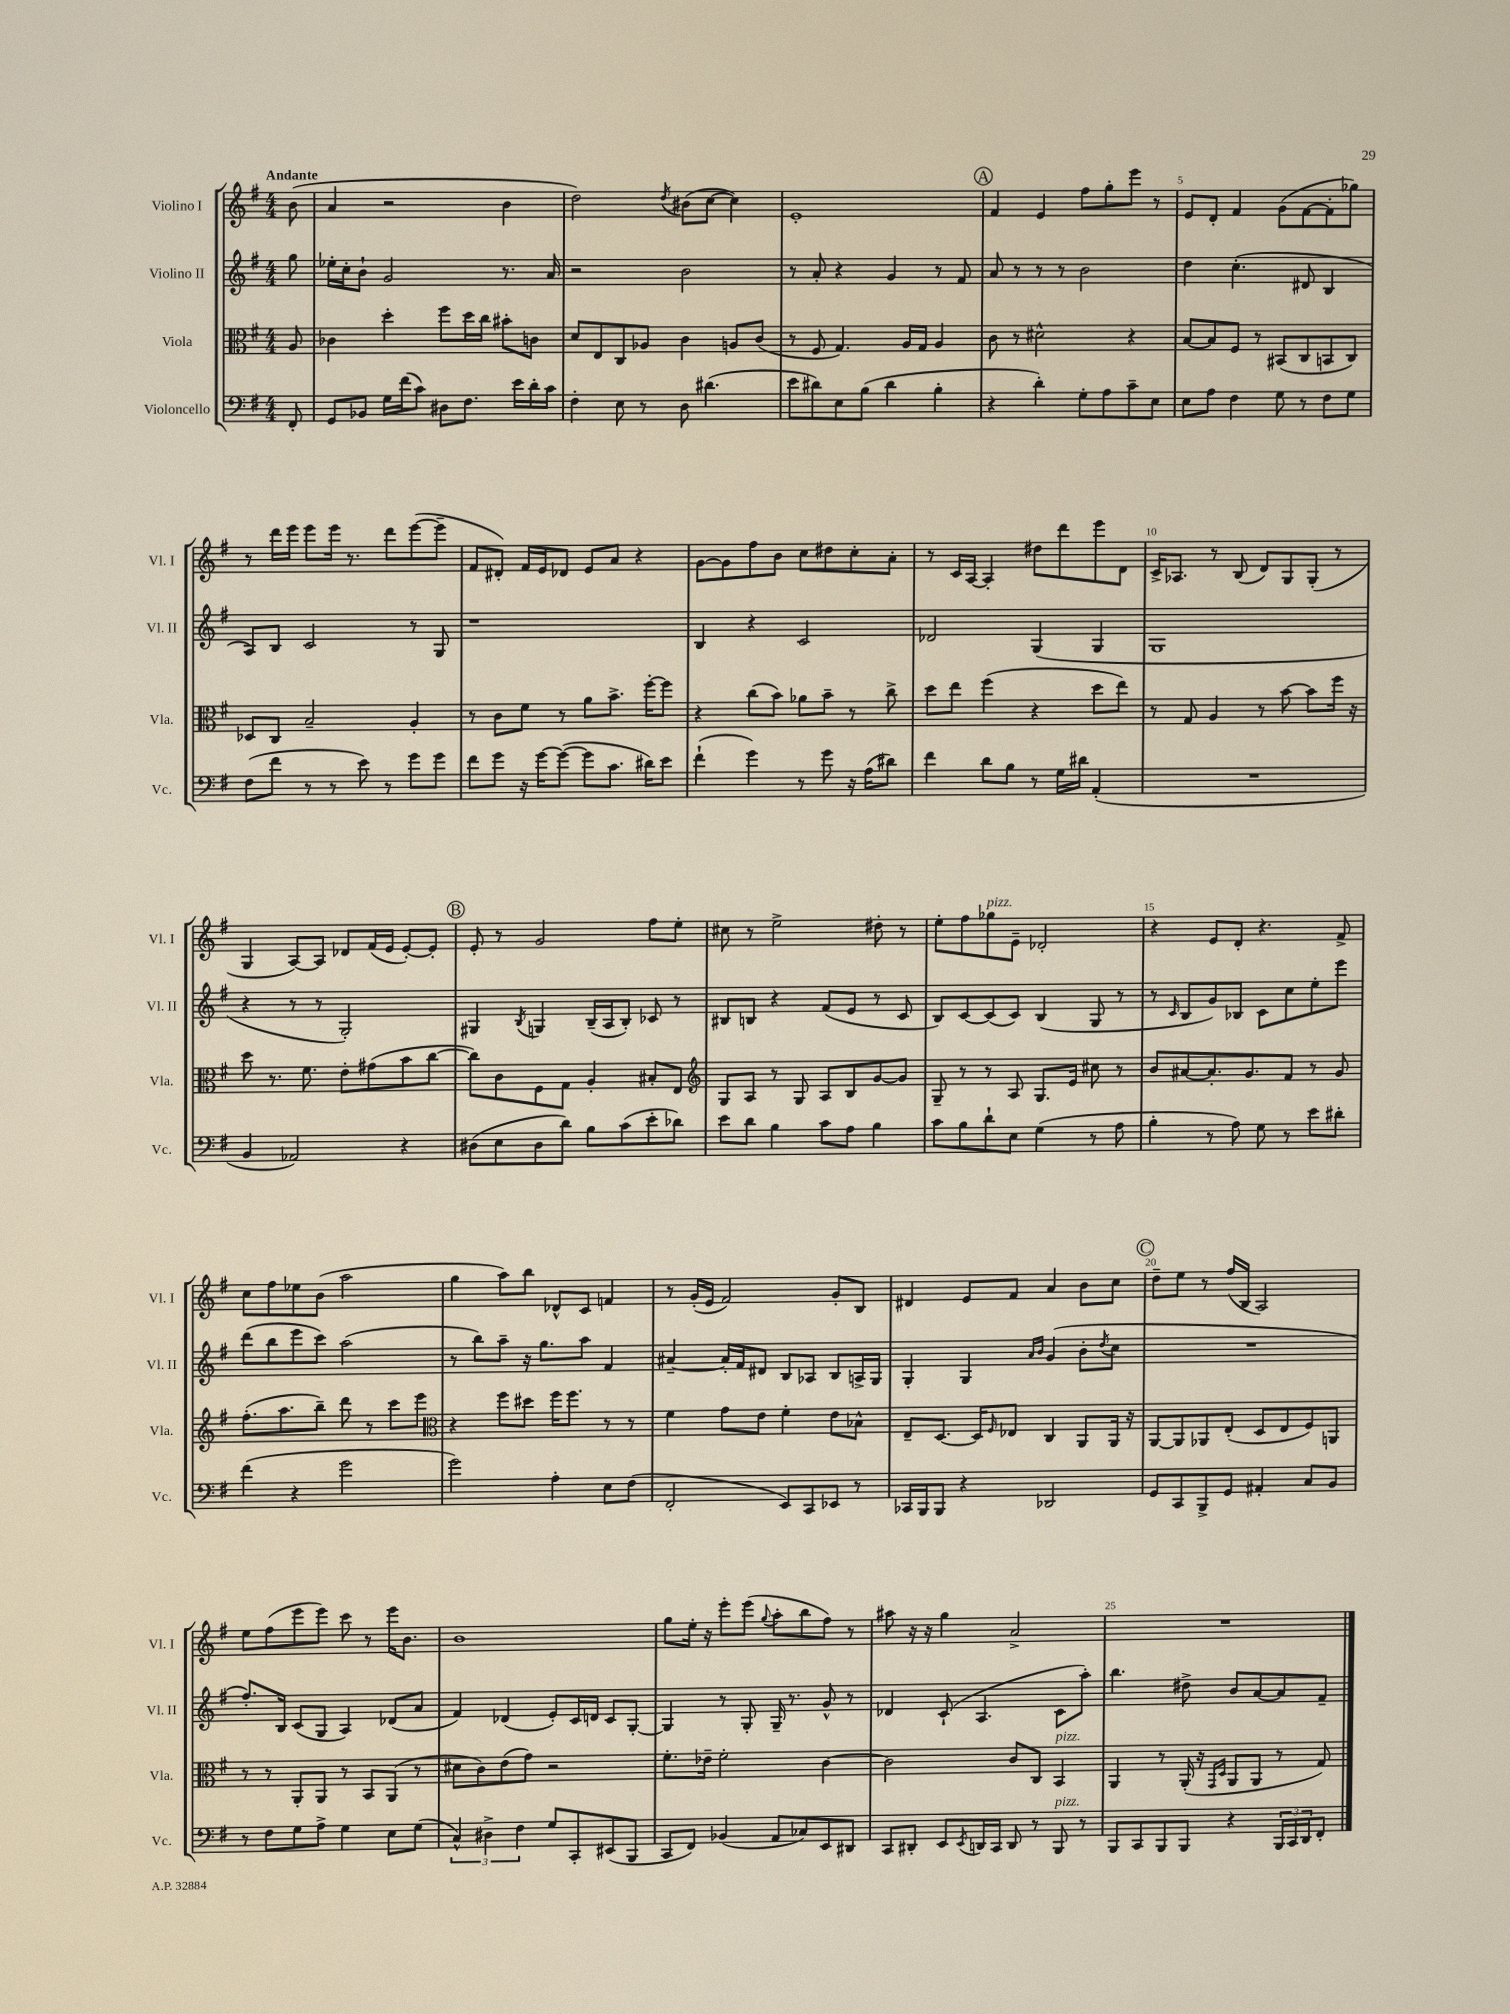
<<
\new StaffGroup <<
\new Staff = "s0" \with { instrumentName = "Violino I" shortInstrumentName = "Vl. I" } {
    \clef treble \key g \major \numericTimeSignature \time 4/4 \partial 8 \tempo "Andante"
    b'8( |
    a'4 r2 b'4 |
    d''2) \acciaccatura { d''8 } bis'8( c''8~ c''4) |
    e'1-. |
    \mark \markup { \circle "A" } fis'4 e'4 fis''8 g''8-. e'''8 r8 |
    e'8 d'8-. fis'4 g'8( fis'8~ fis'8-. ges''8) |
    r8 d'''16 e'''16 e'''8 e'''16 r8. d'''8 e'''8~( e'''8-- |
    fis'8 dis'8-.) fis'16 e'16 des'8 e'8 a'8 r4 |
    g'8~ g'8 fis''8 b'8 c''8 dis''8 c''8-. a'8-. |
    r8 c'16 a16~ a4-. dis''8 d'''8 e'''8 d'8 |
    c'16-> aes8. r8 b8( d'8) g8 g8-.( r8 |
    g4 a8~) a8 des'8 fis'16( e'16 e'8~-.) e'8-. |
    \mark \markup { \circle "B" } e'8-. r8 g'2 fis''8 e''8-. |
    cis''8 r8 e''2-> dis''8-. r8 |
    e''8-. fis''8 ges''8^\markup { \italic "pizz." } e'8-- des'2-. |
    r4 e'8 d'8-. r4. fis'8-> |
    c''8 fis''8 ees''8 b'8( a''2 |
    g''4 a''8) b''8 des'8-^ c'8 f'4 |
    r8 g'16-.( e'16 fis'2) g'8-. b8 |
    dis'4 e'8 fis'8 a'4 b'8 c''8 |
    \mark \markup { \circle "C" } d''8-- e''8 r8 fis''16( b16 a2) |
    e''8 fis''8( e'''8 e'''8) c'''8 r8 e'''16 b'8. |
    b'1 |
    g''8 e''16-. r16 e'''8-. e'''8( \appoggiatura { g''8 } a''8-. b''8 fis''8) r8 |
    ais''8 r16 r16 g''4 a'2-> |
    R1 \bar "|." |
}
\new Staff = "s1" \with { instrumentName = "Violino II" shortInstrumentName = "Vl. II" } {
    \clef treble \key g \major \numericTimeSignature \time 4/4 \partial 8
    g''8 |
    ees''16-. c''16-. b'8-! g'2 r8. a'16 |
    r2 b'2 |
    r8 a'8-. r4 g'4 r8 fis'8 |
    \mark \markup { \circle "A" } a'8 r8 r8 r8 b'2 |
    d''4 c''4.-.( dis'8 b4 |
    a8) b8 c'2 r8 g8 |
    r1 |
    b4 r4 c'2 |
    des'2 g4( g4 |
    g1 |
    r4 r8 r8 g2-.) |
    \mark \markup { \circle "B" } gis4 \acciaccatura { b8 } g4 b16--( a16 b8-.) ces'8 r8 |
    bis8 b8 r4 fis'8( e'8 r8 c'8 |
    b8) c'8~ c'8( c'8) b4( g8 r8 |
    r8 \grace { c'16 } b8 g'8) bes8 c'8 c''8 e''8-. e'''8 |
    d'''8( b''8 e'''8 c'''8) a''2( |
    r8 b''8) a''8-- r16 g''8. a''8 fis'4 |
    ais'4~-- ais'16-. fis'16 dis'8 b8 aes8 b8 a16-> g16 |
    g4-. g4 \grace { a'16 b'16 } g'4( b'8-. \acciaccatura { d''8 } c''8 |
    \mark \markup { \circle "C" } R1 |
    fis''8.-.) b16 c'8( g8 a4) des'8( a'8 |
    fis'4) des'4( e'8-.) c'16 d'16 c'8 g8~-. |
    g4 r8 g8-. g16-- r8. g'8-^ r8 |
    des'4 c'8-!( a4. c'8 a''8-.) |
    b''4. dis''8-> b'8 a'8~ a'8 fis'8-- \bar "|." |
}
\new Staff = "s2" \with { instrumentName = "Viola" shortInstrumentName = "Vla." } {
    \clef alto \key g \major \numericTimeSignature \time 4/4 \partial 8
    a8 |
    ces'4 d''4-. fis''8 d''16 c''16 bis'8-. c'8 |
    d'8 e8 c8 aes8 c'4 a8 c'8( |
    r8 fis8 g4.) a16 g16 a4 |
    \mark \markup { \circle "A" } c'8 r8 dis'2-^ r4 |
    b8~ b8 fis8 r8 bis,8( c8 b,8 c8) |
    des8 c8 b2-- a4-. |
    r8 c'8 fis'8 r8 a'8 b'8.-> fis''16~-. fis''8 |
    r4 c''8( b'8) aes'8 b'8-- r8 c''8-> |
    d''8 e''8 fis''4( r4 d''8 e''8) |
    r8 g8 a4 r8 b'8~ b'8 fis''16 r16 |
    d''8 r8. fis'8. e'8-. gis'8( b'8 c''8~ |
    \mark \markup { \circle "B" } c''8) c'8 fis8 g8 a4-. bis8-. e8 |
    \clef treble g8 a8 r8 g8 a8 b8 g'8~ g'8 |
    g8-- r8 r8 a8 g8. e'16 cis''8 r8 |
    b'8 ais'8~ ais'8.-. g'8. fis'8 r8 g'8 |
    fis''8.-.( a''8. b''8--) d'''8 r8 c'''8 e'''8 |
    \clef alto r4 fis''8 dis''8 fis''16 fis''8. r8 r8 |
    fis'4 g'8 e'8 fis'4-. e'8 bes8-^ |
    e8-- d8.~ d16 \grace { fis16 } ees8 c4 a,8 a,16 r16 |
    \mark \markup { \circle "C" } a,8~ a,8 aes,8 e8-.( d8 e8 fis8) a,8 |
    r8 r8 a,8-. a,8 r8 b,8 a,8( r8 |
    dis'8 c'8) e'8( g'8) r2 |
    fis'8.-. ees'16-- fis'2-. c'4~ |
    c'2 c'8 c8 b,4^\markup { \italic "pizz." } |
    a,4 r8 a,16-.( r16 \grace { g,16 d16 } a,8 a,8 r8 g8) \bar "|." |
}
\new Staff = "s3" \with { instrumentName = "Violoncello" shortInstrumentName = "Vc." } {
    \clef bass \key g \major \numericTimeSignature \time 4/4 \partial 8
    fis,8-. |
    g,8 bes,8 g16 fis'16( c'8) dis8 fis8. e'16 d'16-. c'16 |
    fis4-. e8 r8 d8 dis'4.( |
    e'8 dis'8) e8 b8( dis'4 b4-. |
    \mark \markup { \circle "A" } r4 d'4-.) g8-. a8 c'8-- e8 |
    e8 a8 fis4 g8 r8 fis8 g8 |
    fis8( fis'8 r8 r8 e'8) r8 g'8 g'8 |
    fis'8 g'8 r16 g'16~ g'8~( g'8 c'8. dis'16) e'8 |
    fis'4-!( g'4) r8 g'8 r16 a16( dis'8) |
    fis'4 d'8 b8 r8 g16 dis'16 a,4-.( |
    R1 |
    b,4 aes,2) r4 |
    \mark \markup { \circle "B" } dis8( e8 dis8 d'8) b8 c'8( e'8-. des'8) |
    e'8 d'8 b4 c'8 a8 b4 |
    c'8 b8 d'8-! e8 g4( r8 a8 |
    b4-. r8 a8) g8 r8 e'8 dis'8-. |
    fis'4( r4 g'2 |
    g'2) a4-. e8 fis8( |
    fis,2-. e,8) c,8 ees,8 r8 |
    ces,16 b,,16 b,,8 r4 des,2 |
    \mark \markup { \circle "C" } g,8 c,8 b,,8-> g,8 ais,4-. c8 b,8 |
    r8 fis8 g8 a8-> g4 e8 g8( |
    \tuplet 3/2 { c4-^) dis4-> fis4 } g8 c,8-. eis,8( b,,8 |
    c,8 fis,8) bes,4( a,8 ces8) e,8 dis,8 |
    c,8 dis,8-. e,8 \acciaccatura { e,8 } d,16 c,16 d,8 r8 b,,8^\markup { \italic "pizz." } r8 |
    b,,8 c,8 b,,8 b,,8 r4 \tuplet 3/2 { b,,16 c,16 d,16 } fis,8-. \bar "|." |
}
>>
>>
\layout { \context { \Score \override BarNumber.break-visibility = ##(#f #t #t) barNumberVisibility = #(every-nth-bar-number-visible 5) } }
